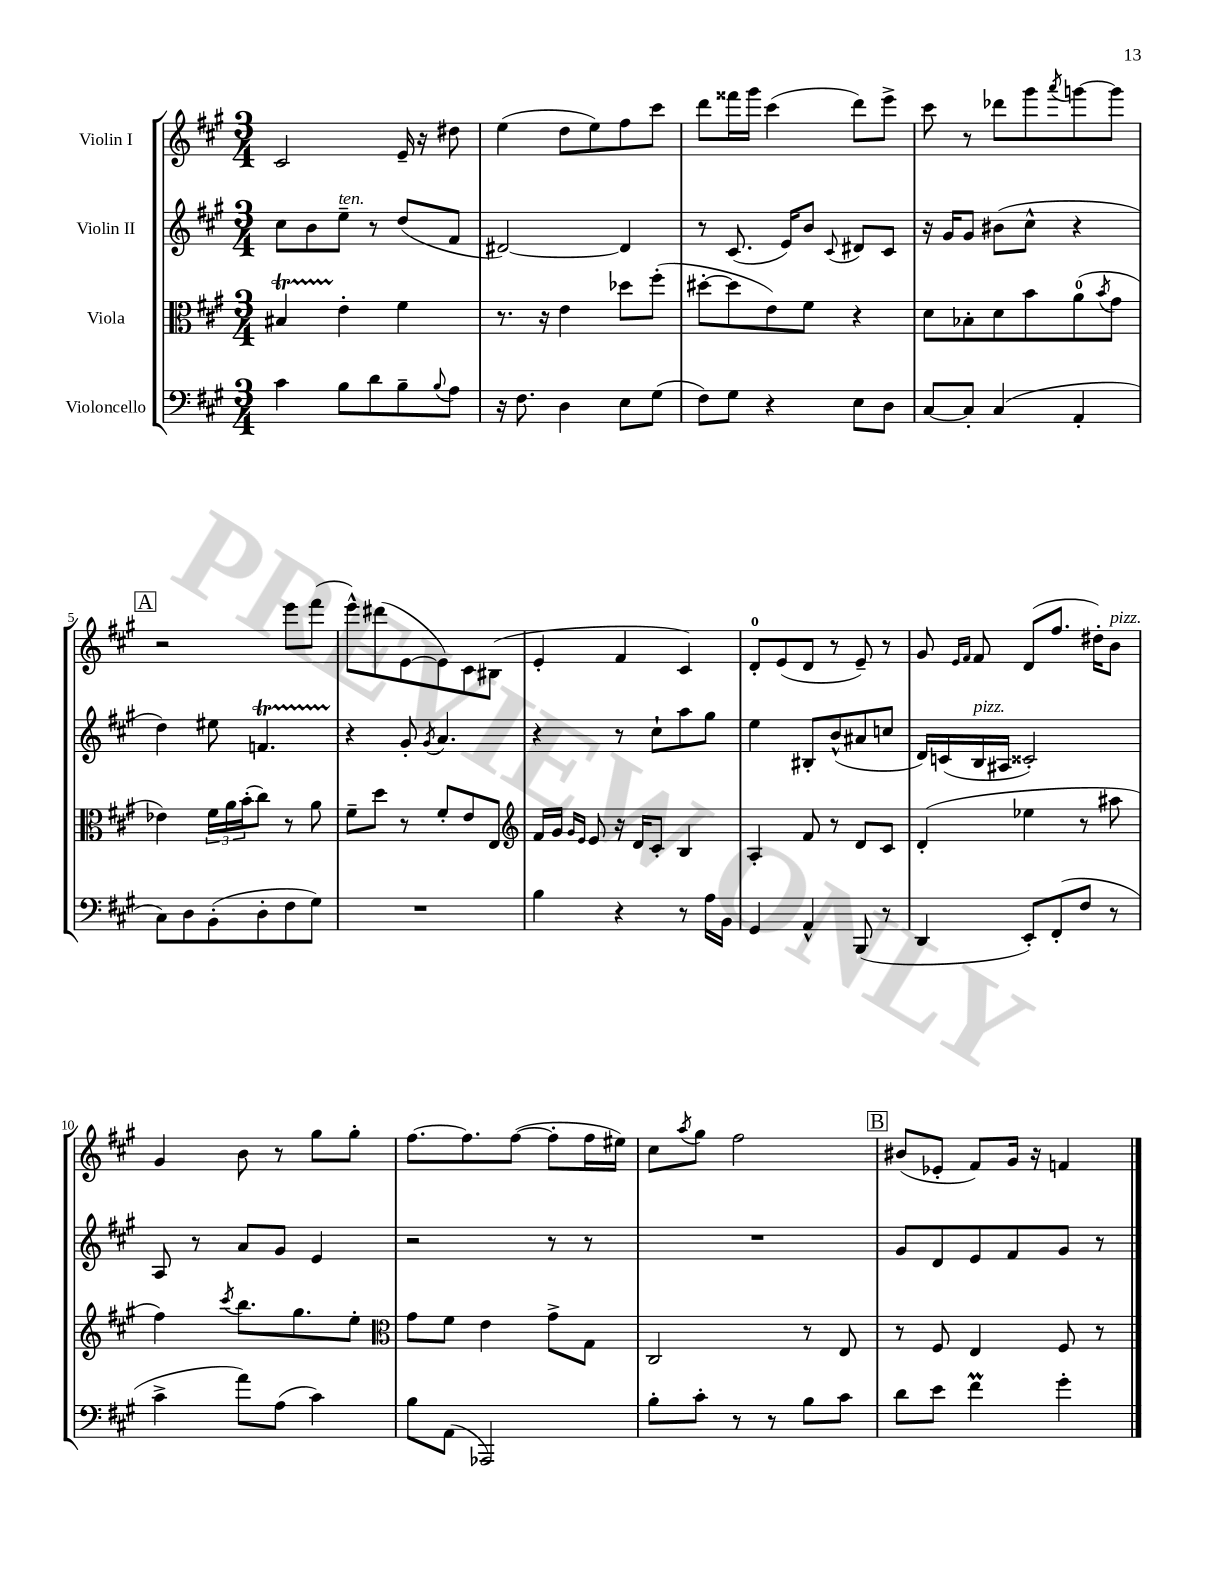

**kern	**kern	**kern	**kern
*staff4	*staff3	*staff2	*staff1
*clefF4	*clefC3	*clefG2	*clefG2
*k[f#c#g#]	*k[f#c#g#]	*k[f#c#g#]	*k[f#c#g#]
*M3/4	*M3/4	*M3/4	*M3/4
4c#	4B#	8cc#	2c#
.	.	8b	.
8B	4e'	8ee~	.
8d	.	8r	.
8B~	4f#	(8dd	16e~
.	.	.	16r
8qqB	.	.	.
8A	.	8f#	8dd#
=	=	=	=
16r	8.r	[2d#)	(4ee
8.F#	.	.	.
.	16r	.	.
4D	4e	.	8dd
.	.	.	8ee)
8E	8dd-	4d#]	8ff#
(8G#	(8ff#'	.	8ccc#
=	=	=	=
8F#)	[8dd#'	8r	8ddd
8G#	8dd#]	(8.c#	16fff##
.	.	.	16ggg#
4r	8e)	.	(4ccc#
.	.	16e)	.
.	8f#	8b	.
.	.	8qqc#	.
8E	4r	8d#	8ddd)
8D	.	8c#	8eee^
=	=	=	=
[8C#	8d	16r	8ccc#
.	.	16g#	.
8C#']	8B-'	8g#	8r
(4C#	8d	(8b#	8ddd-
.	8b	8cc#^^	8ggg#
.	.	.	8qaaa
4AA'	(8a	4r	[8ggg
.	8qb	.	.
.	8g#	.	8ggg]
=	=	=	=
8C#)	4e-)	4dd)	2r
8D	.	.	.
(8BB'	24f#	8ee#	.
.	24a	.	.
.	(24b'	.	.
8D'	8cc#)	4.f	.
8F#	8r	.	8eee
8G#)	8a	.	(8fff#
=	=	=	=
2.r	8f#~	4r	8eee^^)
.	8dd	.	(8ddd#
.	8r	8g#'	[8e
.	.	8qg#	.
.	8f#'	4.a	8e])
.	8e	.	8c#
.	8E	.	(8B#
=	=	=	=
*	*clefG2	*	*
4B	16f#	4r	4e'
.	16g#	.	.
.	16qqg#	.	.
.	16qqe	.	.
.	8e	.	.
4r	16r	8r	4f#
.	16d	.	.
.	8c#'	8cc#`	.
8r	4B	8aa	4c#)
16A	.	8gg#	.
16BB	.	.	.
=	=	=	=
4GG#	4A'	4ee	8d'
.	.	.	(8e
4AA^^	8f#	8B#'	8d
.	8r	(8b^^	8r
(8BBB	8d	8a#	8e~)
8r	8c#	8cc	8r
=	=	=	=
4DD	(4d'	16d)	8g#
.	.	(16c	.
.	.	.	16qqe
.	.	.	16qqf#
.	.	16B	8f#
.	.	16A#	.
8EE')	4ee-	2c##')	(8d
(8FF#'	.	.	8.ff#
8F#	8r	.	.
.	.	.	16dd#')
8r	8aa#	.	8b
=	=	=	=
4c#^	4ff#)	8A	4g#
.	.	8r	.
.	8qccc#	.	.
8a)	8.bb	8a	8b
(8A	.	8g#	8r
.	8.gg#	.	.
4c#)	.	4e	8gg#
.	8ee'	.	8gg#'
=	=	=	=
*	*clefC3	*	*
8B	8g#	2r	[8.ff#
(8AA	8f#	.	.
.	.	.	8.ff#]
2AAA-)	4e	.	.
.	.	.	([8ff#
.	8g#^	8r	8ff#']
.	8G#	8r	16ff#
.	.	.	16ee#)
=	=	=	=
8B'	2C#	2.r	8cc#
.	.	.	8qaa
8c#'	.	.	8gg#
8r	.	.	2ff#
8r	.	.	.
8B	8r	.	.
8c#	8E	.	.
=	=	=	=
8d	8r	8g#	(8b#
8e	8F#	8d	8e-'
4f#	4E	8e	8f#)
.	.	8f#	16g#
.	.	.	16r
4g#'	8F#	8g#	4f
.	8r	8r	.
==	==	==	==
*-	*-	*-	*-
